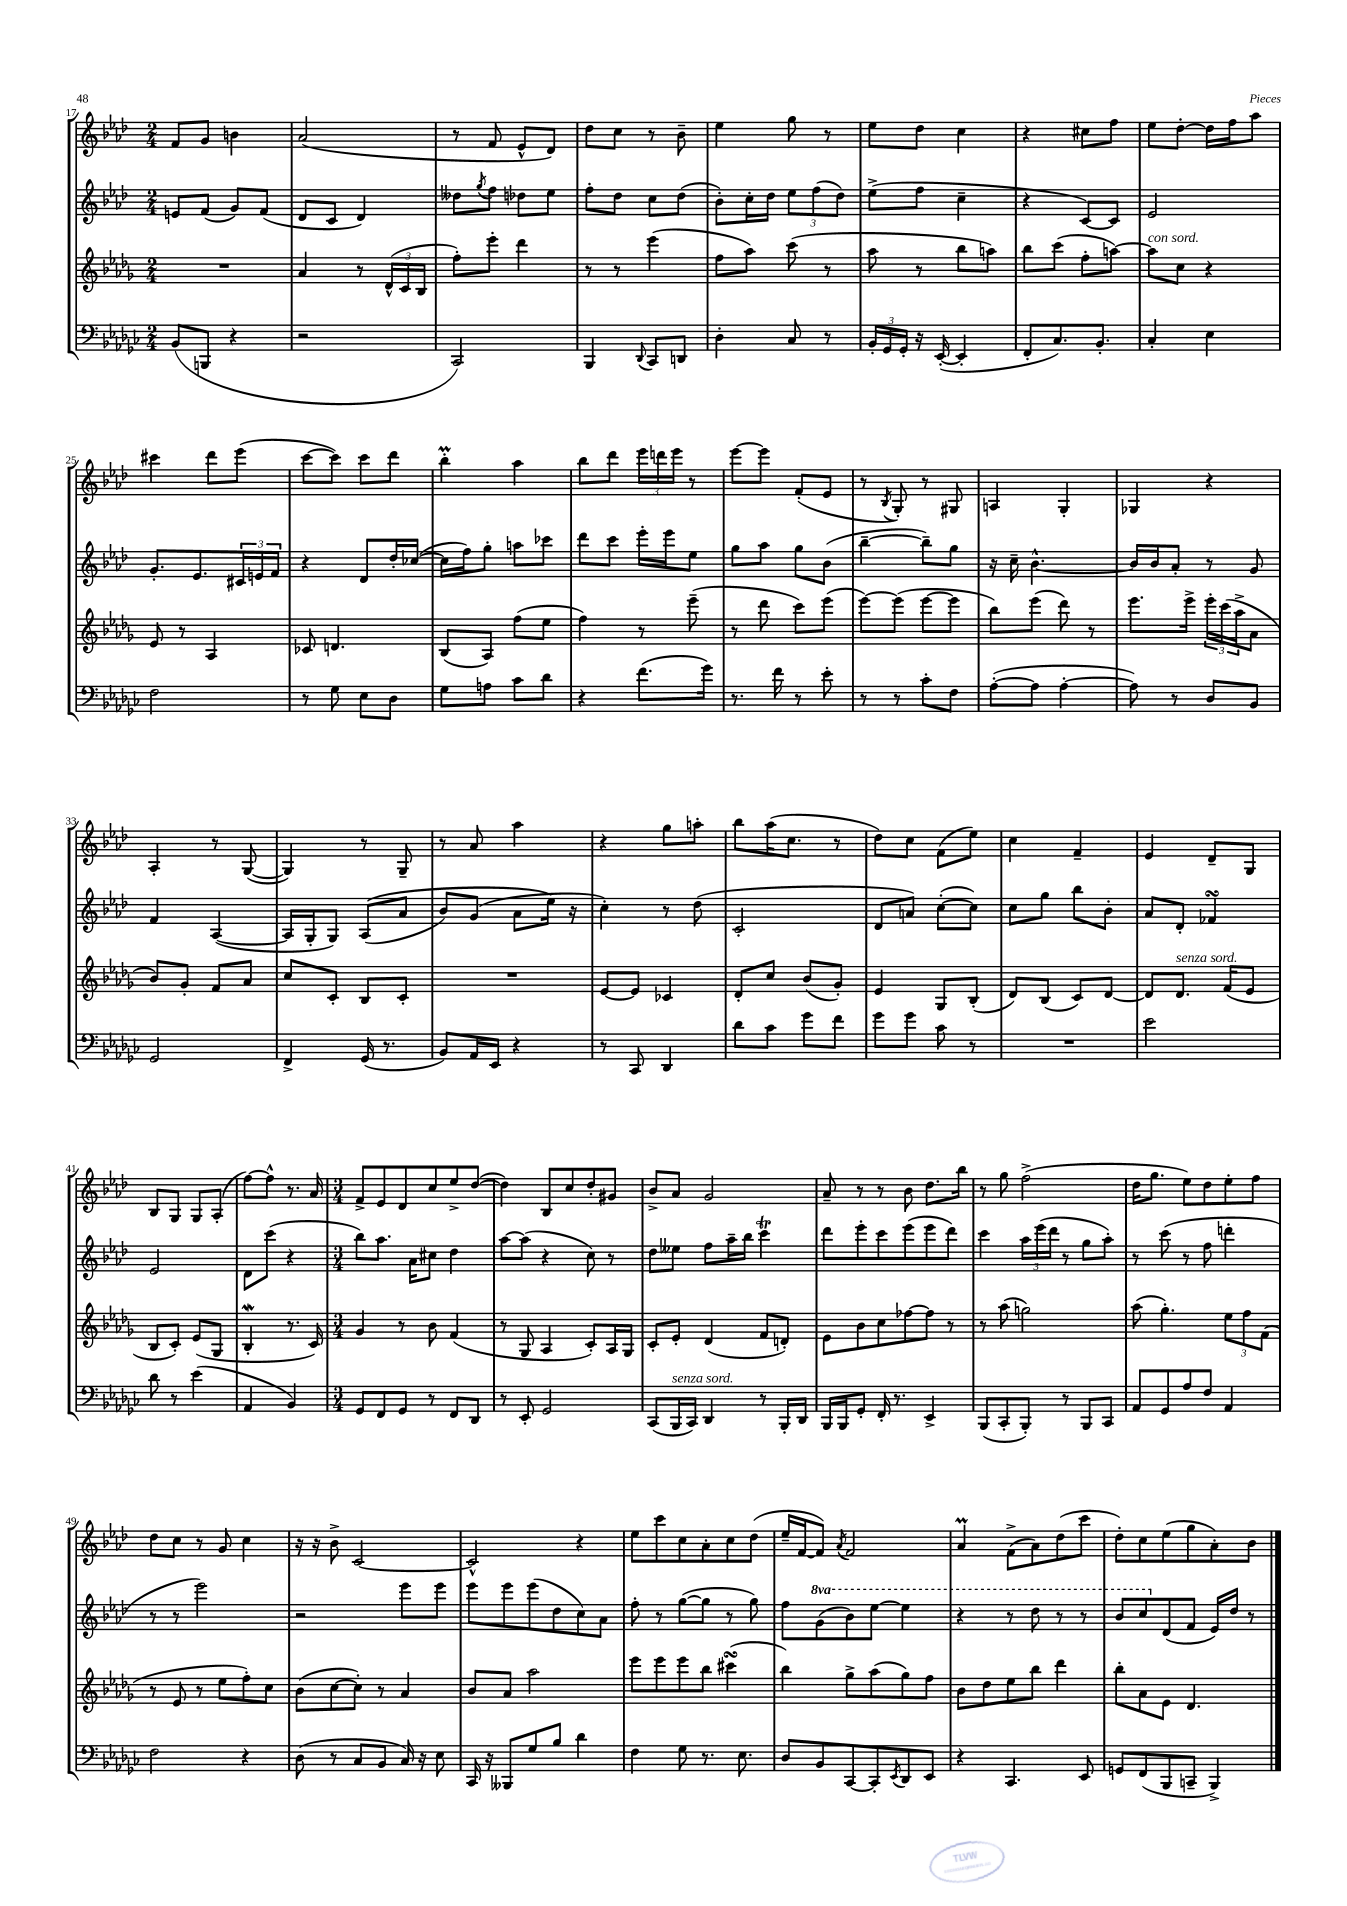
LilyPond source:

<<
\new StaffGroup <<
\new Staff = "s0" {
    \clef treble \key aes \major \numericTimeSignature \time 2/4
    f'8 g'8 b'4 |
    aes'2( |
    r8 f'8 ees'8-^ des'8) |
    des''8 c''8 r8 bes'8-- |
    ees''4 g''8 r8 |
    ees''8 des''8 c''4 |
    r4 cis''8 f''8 |
    ees''8 des''8~-. des''16 f''16 aes''8 |
    cis'''4 des'''8 ees'''8( |
    c'''8~ c'''8) c'''8 des'''8 |
    bes''4-.\prall aes''4 |
    bes''8 des'''8 \tuplet 3/2 { ees'''16 d'''16 ees'''16 } r8 |
    ees'''8~ ees'''8 f'8-.( ees'8 |
    r8 \acciaccatura { bes8 } g8-.) r8 gis8 |
    a4 g4-. |
    ges4 r4 |
    aes4-. r8 g8~( |
    g4) r8 g8-- |
    r8 aes'8 aes''4 |
    r4 g''8 a''8-. |
    bes''8 aes''16( c''8. r8 |
    des''8) c''8 f'8( ees''8) |
    c''4 f'4-- |
    ees'4 des'8-- g8 |
    bes8 g8 g8 aes8-.( |
    f''8~) f''8-^ r8. aes'16 |
    \numericTimeSignature \time 3/4 f'8-> ees'8 des'8 c''8 ees''8-> des''8~( |
    des''4) bes8 c''8 des''8-. gis'8 |
    bes'8-> aes'8 g'2 |
    aes'8-- r8 r8 bes'8 des''8. bes''16 |
    r8 g''8 f''2->( |
    des''16 g''8. ees''8) des''8 ees''8-. f''8 |
    des''8 c''8 r8 g'8 c''4 |
    r16 r16 bes'8-> c'2~ |
    c'2-^ r4 |
    ees''8 c'''8 c''8 aes'8-. c''8 des''8( |
    ees''16-- f'16~ f'8) \acciaccatura { aes'8 } f'2 |
    aes'4\prall f'8->( aes'8) des''8( c'''8 |
    des''8-.) c''8 ees''8( g''8 aes'8-.) bes'8 \bar "|." |
}
\new Staff = "s1" {
    \clef treble \key aes \major \numericTimeSignature \time 2/4 \set Staff.ottavationMarkups = #ottavation-simple-ordinals
    e'8 f'8( g'8) f'8( |
    des'8 c'8 des'4) |
    deses''8 \acciaccatura { g''8 } f''8 des''8 ees''8 |
    f''8-. des''8 c''8 des''8( |
    bes'8-.) c''16-. des''16 \tuplet 3/2 { ees''8 f''8( des''8) } |
    ees''8->( f''8 c''4-- |
    r4 c'8~) c'8 |
    ees'2 |
    g'8.-. ees'8. \tuplet 3/2 { cis'16 e'16 f'16 } |
    r4 des'8 des''16-. ces''16~( |
    ces''16 f''16) g''8-. a''8 ces'''8 |
    des'''8 c'''8 ees'''16-. ees'''16 ees''8 |
    g''8 aes''8 g''8 bes'8( |
    bes''4~-- bes''8--) g''8 |
    r16 c''16-- bes'4.~-^ |
    bes'16 bes'16 aes'8-. r8 g'8 |
    f'4 aes4~( |
    aes16 g16-. g8) aes8(\( aes'8 |
    bes'8) g'8( aes'8 ees''16\) r16 |
    c''4-.) r8 des''8( |
    c'2-. |
    des'8 a'8) c''8~-.( c''8) |
    c''8 g''8 bes''8 bes'8-. |
    aes'8 des'8-. fes'4\turn |
    ees'2 |
    des'8 c'''8( r4 |
    \numericTimeSignature \time 3/4 bes''8) aes''8. aes'16 cis''8 des''4 |
    aes''8~ aes''8( r4 c''8) r8 |
    des''8 eeses''8 f''8 aes''16-- bes''16 c'''4\trill |
    des'''8 ees'''8-. c'''8 ees'''8( ees'''8 des'''8) |
    c'''4 \tuplet 3/2 { aes''16 ees'''16( des'''16 } r8 g''8 aes''8-.) |
    r8 c'''8( r8 f''8 d'''4-. |
    r8 r8 ees'''2) |
    r2 ees'''8 ees'''8 |
    ees'''8 ees'''8 ees'''8( des''8 c''8) aes'8 |
    f''8-. r8 g''8~( g''8 r8 g''8) |
    f''8 \ottava #1 g''8( bes''8) ees'''8~ ees'''4 |
    r4 r8 des'''8 r8 r8 |
    bes''8 c'''8 \ottava #0 des'8( f'8 ees'16) des''16 r8 \bar "|." |
}
\new Staff = "s2" {
    \clef treble \key des \major \numericTimeSignature \time 2/4
    R2 |
    aes'4 r8 \tuplet 3/2 { des'16-^( c'16 bes16 } |
    f''8-.) ees'''8-. des'''4 |
    r8 r8 ees'''4( |
    f''8 aes''8) c'''8( r8 |
    aes''8 r8 bes''8 a''8) |
    bes''8 c'''8( f''8-. a''8~) |
    a''8^\markup { \italic "con sord." } c''8 r4 |
    ees'8 r8 aes4 |
    ces'8 d'4. |
    bes8( aes8) f''8( ees''8 |
    f''4) r8 ees'''8--( |
    r8 des'''8 c'''8) ees'''8( |
    ees'''8~) ees'''8( ees'''8~ ees'''8 |
    bes''8) ees'''8( des'''8) r8 |
    ees'''8. ees'''16-> \tuplet 3/2 { ees'''16-. c'''16( aes''16-> } aes'8 |
    bes'8) ges'8-. f'8 aes'8 |
    c''8 c'8-. bes8 c'8-. |
    R2 |
    ees'8~ ees'8 ces'4 |
    des'8-. c''8 bes'8( ges'8-.) |
    ees'4 ges8 bes8-.( |
    des'8) bes8( c'8) des'8~ |
    des'8 des'8.^\markup { \italic "senza sord." } f'16( ees'8 |
    bes8 c'8-.) ees'8( ges8 |
    bes4-.\mordent r8. c'16) |
    \numericTimeSignature \time 3/4 ges'4 r8 bes'8 f'4( |
    r8 ges8 aes4 c'8-.) aes16 ges16 |
    c'8-. ees'8-. des'4( f'8 d'8-.) |
    ees'8 bes'8 c''8 fes''8~ fes''8 r8 |
    r8 aes''8( g''2) |
    aes''8( ges''4.-.) \tuplet 3/2 { ees''8 f''8 f'8( } |
    r8 ees'8 r8 ees''8 f''8-.) c''8 |
    bes'8( c''8~ c''8-.) r8 aes'4 |
    bes'8 aes'8 aes''2 |
    ees'''8 ees'''8 ees'''8 bes''8 cis'''4\turn( |
    bes''4) ges''8-> aes''8( ges''8) f''8 |
    bes'8 des''8 ees''8 bes''8 des'''4 |
    bes''8-. aes'8 ees'8 des'4. \bar "|." |
}
\new Staff = "s3" {
    \clef bass \key ges \major \numericTimeSignature \time 2/4
    bes,8( b,,8 r4 |
    r2 |
    ces,2) |
    bes,,4 \appoggiatura { des,8 } ces,8 d,8 |
    des4-. ces8 r8 |
    \tuplet 3/2 { bes,16-. ges,16 ges,16-. } r16 ees,16~-.( ees,4-. |
    f,8-. ces8.) bes,8.-. |
    ces4-. ees4 |
    f2 |
    r8 ges8 ees8 des8 |
    ges8 a8 ces'8 des'8 |
    r4 f'8.( ges'16) |
    r8. f'16 r8 ees'8-. |
    r8 r8 ces'8-. f8 |
    aes8~-.( aes8 aes4~-. |
    aes8) r8 des8 bes,8 |
    ges,2 |
    f,4-> ges,16( r8. |
    bes,8) aes,16 ees,16 r4 |
    r8 ces,8 des,4 |
    des'8 ces'8 ges'8 f'8 |
    ges'8 ges'8 ces'8 r8 |
    R2 |
    ees'2 |
    des'8 r8 ees'4( |
    aes,4 bes,4) |
    \numericTimeSignature \time 3/4 ges,8 f,8 ges,8 r8 f,8 des,8 |
    r8 ees,8-. ges,2 |
    ces,8( bes,,16^\markup { \italic "senza sord." } ces,16) des,4 r8 bes,,16-. des,16 |
    bes,,16 bes,,16 ges,8-. f,16-. r8. ees,4-> |
    bes,,8( ces,8-. bes,,8-.) r8 bes,,8 ces,8 |
    aes,8 ges,8 aes8 f8 aes,4 |
    f2 r4 |
    des8( r8 ces8 bes,8 ces16) r16 ees8 |
    ces,16 r16 beses,,8 ges8 bes8 des'4 |
    f4 ges8 r8. ees8. |
    des8 bes,8 ces,8~ ces,8-. \acciaccatura { ees,8 } des,8 ees,8 |
    r4 ces,4. ees,8 |
    g,8 f,8( bes,,8 c,8-- bes,,4->) \bar "|." |
}
>>
>>
\layout { \context { \Score currentBarNumber = #17 } }
